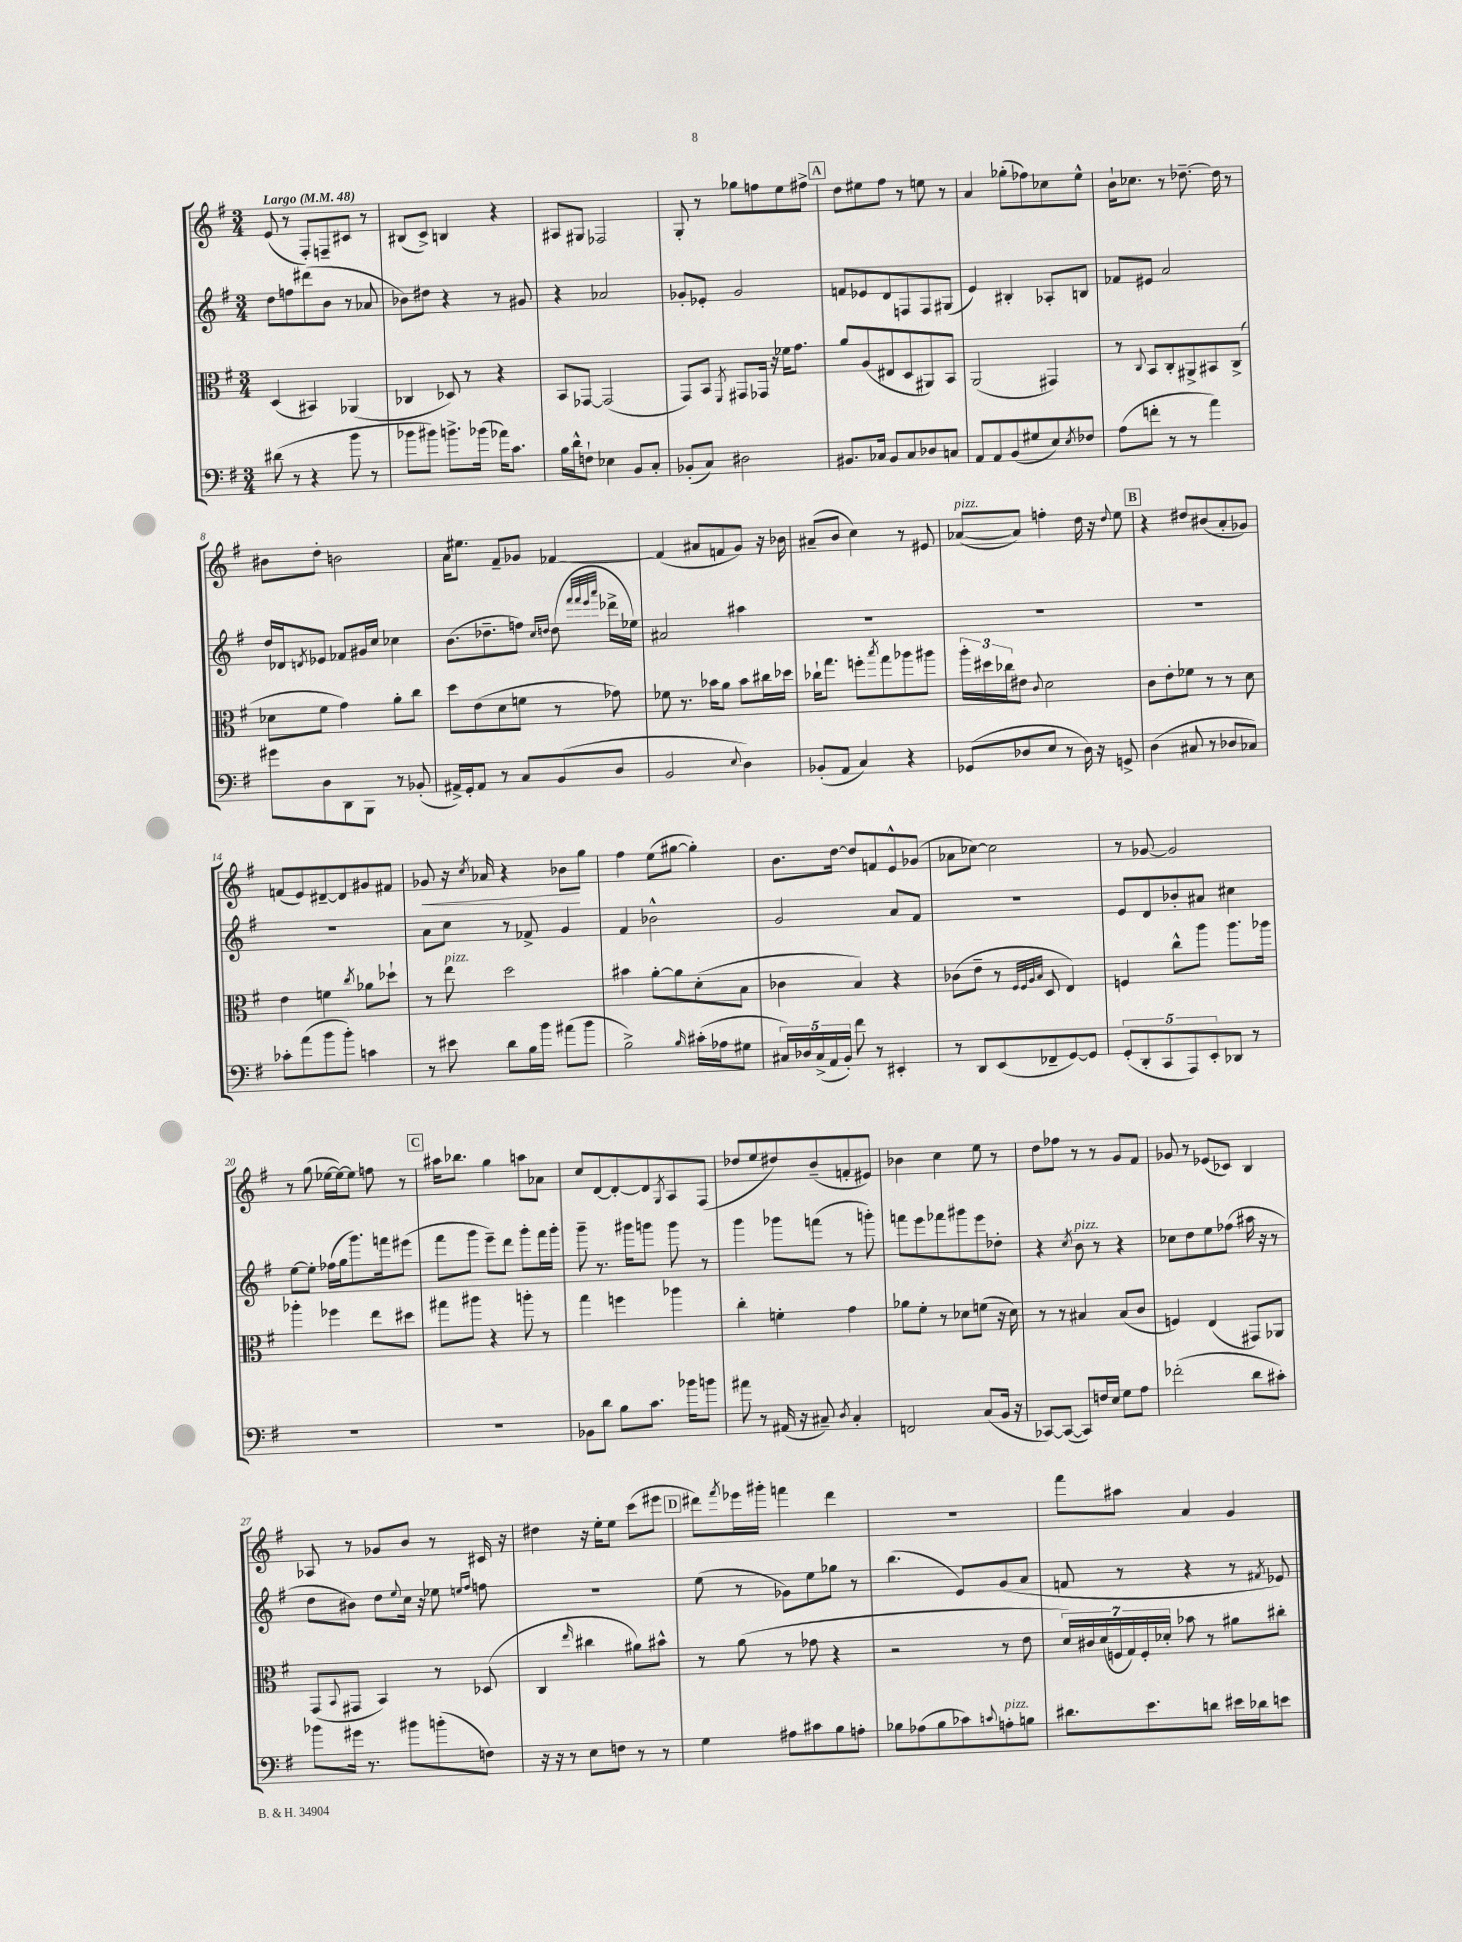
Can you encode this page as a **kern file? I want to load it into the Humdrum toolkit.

**kern	**kern	**kern	**kern
*staff4	*staff3	*staff2	*staff1
*clefF4	*clefC3	*clefG2	*clefG2
*k[f#]	*k[f#]	*k[f#]	*k[f#]
*M3/4	*M3/4	*M3/4	*M3/4
*MM48	*MM48	*MM48	*MM48
(8d#	(4D	8dd	(8e
8r	.	8ff	8r
4r	4BB#)	(8ddd#	8F#')
.	.	8b	8F~
8b	(4AA-	8r	8c#
8r	.	8a-	8r
=	=	=	=
8b-	4C-	8b-)	(8B#
8b#)	.	8dd#	8c^)
8.b^	8D-)	4r	4B
.	8r	.	.
(16b-	.	.	.
16a-)	4r	8r	4r
8.c	.	.	.
.	.	8g#	.
=	=	=	=
16B	8BB	4r	8A#
16d^^	.	.	.
8F`	[8GG-	.	8G#
4E-	(2GG-]	2a-	2F-
8BB	.	.	.
8C'	.	.	.
=	=	=	=
(8BB-'	8GG)	8g-'	8G'
8C)	8BB	8e-'	8r
.	8qFF#	.	.
2D#	8GG#	2g-	8gg-
.	16GG-	.	8ff
.	16r	.	.
.	16f-	.	8ee
.	8.g	.	.
.	.	.	8ff#^
=	=	=	=
8.BB#	8a	8f	8dd
.	(8A	8e-	8ee#
16C-	.	.	.
8BB#	8E#	8d	8ff#
8C-	8D	8F	8r
8D-	8AA#)	8F	8ee
8C	8BB	(8G#	8r
=	=	=	=
8AA	(2AA	4e)	4a
8AA	.	.	.
(8BB	.	4B#'	(8gg-'
8G#	.	.	8ff-)
8E)	4GG#)	8A-'	8cc-
8qE	.	.	.
8F-	.	8B	8ee^^
=	=	=	=
(8A	8r	8f-	16b`
.	.	.	8.cc-
.	8qqC	.	.
8f'	8BB	8e#	.
8r	8C'	2a	8r
8r	8AA#^	.	[8.dd-~
4a)	8BB#	.	.
.	.	.	16dd-]
.	(8C^	.	8r
=	=	=	=
8g#	8d-	16dd	8b#
.	.	16d-	.
.	.	8qd	.
8D	8f#	8e-	8dd'
8DD	4g)	8f-	2b
8BBB	.	16g#	.
.	.	16cc	.
8r	8a'	4cc-	.
(8BB-'	8cc	.	.
=	=	=	=
16AA#^)	8dd	(8.b	16a
16GG'	.	.	8.ee#
8AA#	(8e	.	.
.	.	8.dd-~	.
8r	8d	.	8f#~
8C	8f	8ff)	8g-
.	.	16qqcc	.
.	.	16qqdd	.
(8BB	8r	(8dd	[4f-
.	.	32qqfff#	.
.	.	32qqfff#	.
.	.	32qqeee	.
.	.	32qqaaa	.
8D	8g-)	16ddd-^	.
.	.	16ee-)	.
=	=	=	=
2BB	8f-	2a#	(4f-]
.	8.r	.	.
.	.	.	8a#
.	16b-	.	.
.	8a	.	8f
8qqE	.	.	.
4D)	8b-	4aa#	8g)
.	16cc#	.	16r
.	16dd-	.	16b-
=	=	=	=
(8BB-'	16cc-`	2.r	(8a#~
.	8.gg	.	.
8AA	.	.	8b
4C)	8ff'	.	4cc)
.	8qbb	.	.
.	8gg	.	.
4r	8aa-	.	8r
.	8aa#	.	8e#
=	=	=	=
(8GG-	24aa'	2.r	([8a-
.	24dd#	.	.
.	24cc-	.	.
8D-	8e#	.	8a-])
.	8qqc	.	.
8E	2d	.	4ff'
8r	.	.	.
16D-)	.	.	16dd
16r	.	.	16r
.	.	.	8qqdd
8GG^	.	.	8ee
=	=	=	=
(4D	8c	2.r	4r
.	8e'	.	.
8C#	8f-	.	8dd#
8r	8r	.	(8b#
8D-	8r	.	8a'
8C-)	8d	.	8g-)
=	=	=	=
8c-'	4e	2.r	(8f
(8a	.	.	8e)
8b	4f	.	[8d#~
8b')	.	.	8d#]
.	8qcc	.	.
4c	8a-	.	8g#
.	8dd-`	.	8f#
=	=	=	=
8r	8r	8a	8g-
8e#	8ee	8cc	16r
.	.	.	8qcc
.	.	.	16a-
8d	2dd	8r	4r
16B	.	8f-^	.
16b	.	.	.
(8a#	.	4g	8b-
8b	.	.	8gg
=	=	=	=
2B^)	4b#	4f#	4ff#
.	[8a'	2b-^^	(8ee
.	8a]	.	[8gg#
16qqB	.	.	.
(16c#'	(8d'	.	4gg#'])
16A-	.	.	.
8G#	8B	.	.
=	=	=	=
20C#)	4c-	2g	8.b
20D-	.	.	.
(20C#^	.	.	.
20AA	.	.	.
.	.	.	[16dd
20BB')	.	.	.
8f#	4B)	.	8dd]
8r	.	.	8f
4EE#'	4r	8a	8e^^
.	.	8f#	(8g-
=	=	=	=
8r	(8c-	2.r	8a-
8DD	8e~	.	[8cc-)
(8EE	8r	.	2cc-]
.	32qqF#	.	.
.	32qqF#	.	.
.	32qqA	.	.
.	32qqB	.	.
8FF-~	8D	.	.
[8GG)	4E)	.	.
8GG]	.	.	.
=	=	=	=
(10GG'	4F	8e	8r
10DD'	.	.	.
.	.	8d	[8g-
10CC	.	.	.
.	8cc^^	8b-'	2g-]
10AAA)	.	.	.
.	8aa	8a#	.
10EE'	.	.	.
8DD-	8.aa	4cc#	.
8r	.	.	.
.	16aa-	.	.
=	=	=	=
2.r	4aa-'	[8ee	8r
.	.	8ee']	(8gg
.	4ff-	(16ff-	[16ee-
.	.	16gg	16ee-_)
.	.	8.ggg)	8ee-]
.	8ee	.	8ff
.	.	16fff	.
.	8dd#	(8eee#	8r
=	=	=	=
2.r	8gg#	8fff#	16aa#
.	.	.	8.bb-
.	8aa#	8ggg	.
.	4r	8eee~)	4gg
.	.	8ddd	.
.	8aa'	8ggg'	8aa
.	8r	16fff#	8a-
.	.	16ggg'	.
=	=	=	=
8BB-	4gg	8ggg~	8cc
8d	.	8.r	[8d
8B	4ff	.	8d'_
.	.	16ggg#	.
8.c	.	8ggg	8d]
.	.	.	8qG
.	4aa-	8ggg	8A
16b-	.	.	.
8b	.	8r	(8F#
=	=	=	=
8a#	4cc'	4ggg	8dd-
8r	.	.	8ee
(16AA#	4f'	8ggg-	8dd#)
16r	.	.	.
8C#~)	.	(8fff	(8b~
8qD	.	.	.
4C#'	4g	8r	8f'
.	.	8ggg')	8e#)
=	=	=	=
2FF	8a-	8fff	4b-
.	8f#'	8eee	.
.	8r	8fff-	4cc
.	8d-	8ggg#	.
(8C	(8f	8eee	8ee
16BB	16r	8dd-'	8r
16r	16d-)	.	.
=	=	=	=
[8CC-)	8r	4r	8dd
(8CC-_	8r	.	8ff-
.	.	8qcc	.
8CC-])	4B#	8b	8r
16F	.	8r	8r
16E	.	.	.
8G	(8B#	4r	8g
8A	8c	.	8f#
=	=	=	=
(2f-'	4F)	8cc-	8g-
.	.	8dd	8r
.	(4E	8ee	(8e-
.	.	(8ff-	8c-)
8d	8GG#)	16aa#	4B
.	.	16r	.
8c#')	8AA-	8r	.
=	=	=	=
8b-	(8GG	8dd	8A-
.	8qqBB	.	.
16g#	8GG#	8b#)	8r
8.r	.	.	.
.	4BB)	8dd	8g-
.	.	8qqee	.
8b#	.	16cc	8b
.	.	16r	.
(8b'	8r	8ee-	8r
.	.	16qqee	.
.	.	16qqff#	.
8F)	(8D-	8ff	16c#
.	.	.	16r
=	=	=	=
16r	4C	2.r	4dd#
16r	.	.	.
8r	.	.	.
.	16qqee	.	.
8E	4cc#	.	16r
.	.	.	16ee'
8F	.	.	8ee
8r	8a#)	.	(8ccc
8r	8b#^^	.	8eee#
=	=	=	=
4G	8r	(8ee	8ddd#)
.	.	.	8qfff#
.	(8a	8r	16eee-
.	.	.	16ggg#'
8A#	8r	8g-)	4fff
8c#	8g-	8ee	.
8B	4r	8gg-	4ddd#
8A'	.	8r	.
=	=	=	=
8B-	2r	(4.bb	2.r
(8A-	.	.	.
8B-	.	.	.
8c-)	.	8e)	.
8qqc	.	.	.
8A'	8r	(8g	.
8B	8e	8a	.
=	=	=	=
8.d#	28d)	8f	8fff#
.	28c#	.	.
.	(28d	.	.
.	28F	.	.
.	.	8r	8aa#
.	28G)	.	.
.	28F'	.	.
8.e	.	.	.
.	28d-'	.	.
.	8b-	4r	4a
8d	8r	.	.
16e#	8a#	8r	4g
16d-	.	.	.
.	.	8qf#	.
8e	8cc#'	8e-)	.
==	==	==	==
*-	*-	*-	*-
